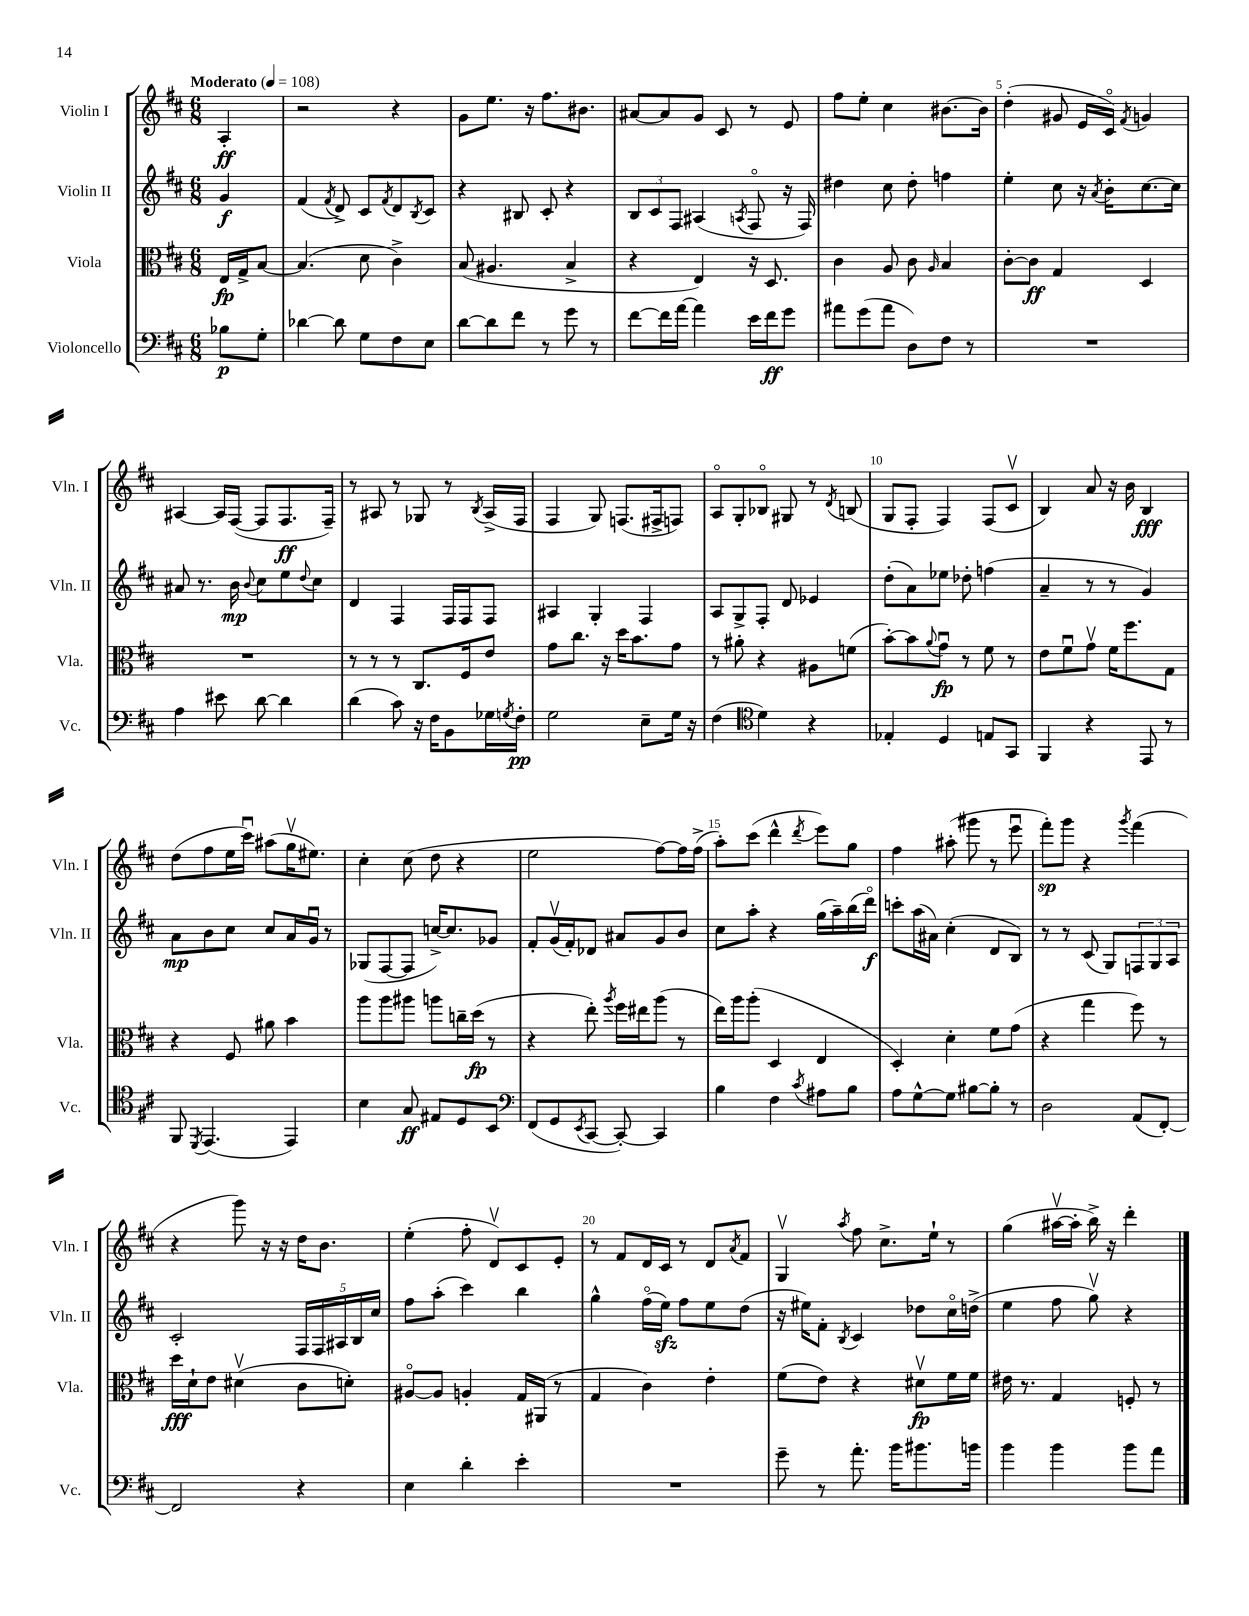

**kern	**kern	**kern	**kern
*staff4	*staff3	*staff2	*staff1
*clefF4	*clefC3	*clefG2	*clefG2
*k[f#c#]	*k[f#c#]	*k[f#c#]	*k[f#c#]
*M6/8	*M6/8	*M6/8	*M6/8
*MM108	*MM108	*MM108	*MM108
8B-	16E	4g	4A'
.	16G^	.	.
8G'	[8B	.	.
=	=	=	=
[4d-	(4.B]	(4f#	2r
.	.	8qf#	.
8d-]	.	8d^)	.
8G	8d	8c#	.
.	.	8qf#	.
8F#	4c#^)	8d	4r
.	.	8qB	.
8E	.	8c#	.
=	=	=	=
[8d	(8B	4r	8g
8d]	4.A#	.	8.ee
8f#	.	8B#	.
.	.	.	16r
8r	.	8c#'	8.ff#
8g	4B^	4r	.
.	.	.	8.b#
8r	.	.	.
=	=	=	=
[8f#	4r	12B	[8a#
.	.	12c#	.
16f#]	.	.	8a#]
.	.	12F#	.
[16a	.	.	.
4a]	4E)	(4A#	8g
.	.	.	8c#
.	.	8qA	.
16e	16r	8F#o	8r
16f#	8.D	.	.
8g	.	16r	8e
.	.	16F#)	.
=	=	=	=
8a#	4c#	4dd#	8ff#
(8g	.	.	8ee'
8a#	8A	8cc#	4cc#
8D)	8c#	8dd#'	.
.	16qqA	.	.
8F#	4B	4ff	[8.b#
8r	.	.	.
.	.	.	16b#]
=	=	=	=
2.r	[8c#'	4ee'	(4dd'
.	8c#]	.	.
.	4G	8cc#	8g#
.	.	16r	16e
.	.	8qa	.
.	.	16b'	16c#o)
.	.	.	8qf#
.	4D	[8.cc#	4g
.	.	16cc#]	.
=	=	=	=
4A	2.r	8a#	[4A#
.	.	8.r	.
8e#	.	.	16A#]
.	.	16b	([16F#
.	.	8qqb	.
[8d	.	8cc#	8F#]
4d]	.	8ee	8.F#
.	.	8qqdd	.
.	.	8cc#	.
.	.	.	16F#~)
=	=	=	=
(4d	8r	4d	8r
.	8r	.	8A#
8c#)	8r	4F#	8r
16r	8.C#	.	8G-
16F#	.	.	.
8BB	.	16F#	8r
.	16F#	16F#	.
.	.	.	8qB
16G-	8e	8F#	(16A#^
8qG	.	.	.
16F#'	.	.	16F#
=	=	=	=
2G	8g	4A#	4F#
.	8.cc#	.	.
.	.	4G'	8G)
.	16r	.	.
.	16dd	.	(8.F
.	8.b	.	.
8E~	.	4F#	.
.	.	.	16F#^
16G	8g	.	8F)
16r	.	.	.
=	=	=	=
(4F#	8r	8A	8Ao
.	8a#'	8G^	8G'
*clefC4	*	*	*
4d)	4r	8F#'	8B-o
.	.	8d	8G#
4r	8A#	4e-	8r
.	.	.	8qd
.	(8f	.	(8B
=	=	=	=
4E-'	[8b')	(8dd'	8G
.	8b]	8a)	8F#'
.	8qqa	.	.
4D	8gu	8ee-	4F#)
.	8r	8dd-'	.
8E	8f#	(4ff	(8F#
8GG	8r	.	8c#v
=	=	=	=
4FF#	8e	4a~	4B)
.	8f#u	.	.
4r	8gv	8r	8a
.	16f#	8r	16r
.	8.ff#	.	16b
8EE	.	4g)	4B
8r	8G	.	.
=	=	=	=
8FF#	4r	8a	(8dd
8qDD	.	.	.
(4.EE	.	8b	8ff#
.	8F#	8cc#	16ee
.	.	.	16ccc#u)
.	8a#	8cc#	(8aa#
4EE)	4b	16a	16ggv
.	.	16gu	8.ee#)
.	.	8r	.
=	=	=	=
4B	8aa	(8G-	4cc#'
.	8aa	[8F#	.
8G	8aa#	8F#]	(8cc#
8E#	8aa	[16cc^)	8dd
.	.	8.cc]	.
8D	16cc~	.	4r
.	(16dd	.	.
8BB	8r	8g-	.
=	=	=	=
*clefF4	*	*	*
(8FF#	4r	8f#'	2ee
8GG	.	(16gv	.
.	.	16f#')	.
8qEE	.	.	.
[8CC#	8ee')	8d-	.
.	8qaa	.	.
8CC#'_)	16ff#	8a#	.
.	16ee#	.	.
4CC#]	(8aa	8g	[8ff#)
.	8r	8b	16ff#]
.	.	.	(16ff#^
=	=	=	=
4B	16ee)	8cc#	8aa')
.	16aa	.	.
.	(8aa'	8aa'	(8ccc#
4F#	4D	4r	4ddd^^
8qc#	.	.	8qddd
8A#	4E	(16gg	8eee)
.	.	16aa~)	.
8B	.	(16bb	8gg
.	.	16dddo)	.
=	=	=	=
8A	4D')	8ccc'	4ff#
[8G^^	.	(16aa	.
.	.	16a#)	.
8G]	4d'	(4cc#'	(8aa#'
[8B#	.	.	8ggg#
8B#']	8f#	8d	8r
8r	(8g	8B)	8eeeu
=	=	=	=
2D	4r	8r	8fff#')
.	.	8r	8ggg
.	4gg	(8c#	4r
.	.	8G)	.
.	.	.	8qggg
(8AA	8ff#)	12F	(4fff#
.	.	12G	.
[8FF#')	8r	.	.
.	.	12A	.
=	=	=	=
2FF#]	16dd	2c#'	4r
.	16d`	.	.
.	8e	.	.
.	(4d#v	.	8ggg)
.	.	.	16r
.	.	.	16r
4r	8c#	20F#	16dd
.	.	20F#	.
.	.	.	8.b
.	.	20A#	.
.	8d')	.	.
.	.	20B	.
.	.	20cc#	.
=	=	=	=
4E	[8A#o	8ff#	(4ee'
.	8A#]	(8aa'	.
4d'	4A'	4ccc#)	8ff#'
.	.	.	8dv)
4e'	16G	4bb	8c#
.	(16AA#	.	.
.	8r	.	8e'
=	=	=	=
2.r	4G	4gg^^	8r
.	.	.	8f#
.	4c#)	(16ff#o	16d
.	.	16ee)	16c#
.	.	8ff#	8r
.	4e'	8ee	8d
.	.	.	8qa
.	.	(8dd	8f#
=	=	=	=
8g~	(8f#	16r	4Gv
.	.	16ee#)	.
8r	8e)	8f#'	.
.	.	8qB	8qaa
8.a'	4r	4c#	8ff#
.	.	.	8.cc#^
16b	.	.	.
8.b#	8d#v	8dd-	.
.	.	.	16ee`
.	16f#	16cc#o	8r
16b	16f#	(16dd^	.
=	=	=	=
4b	16e#	4ee	(4gg
.	8.r	.	.
4b	4G	8ff#	[16aa#v
.	.	.	16aa#']
.	.	8ggv)	16bb^)
.	.	.	16r
8b	8F'	4r	4ddd'
8a	8r	.	.
==	==	==	==
*-	*-	*-	*-
